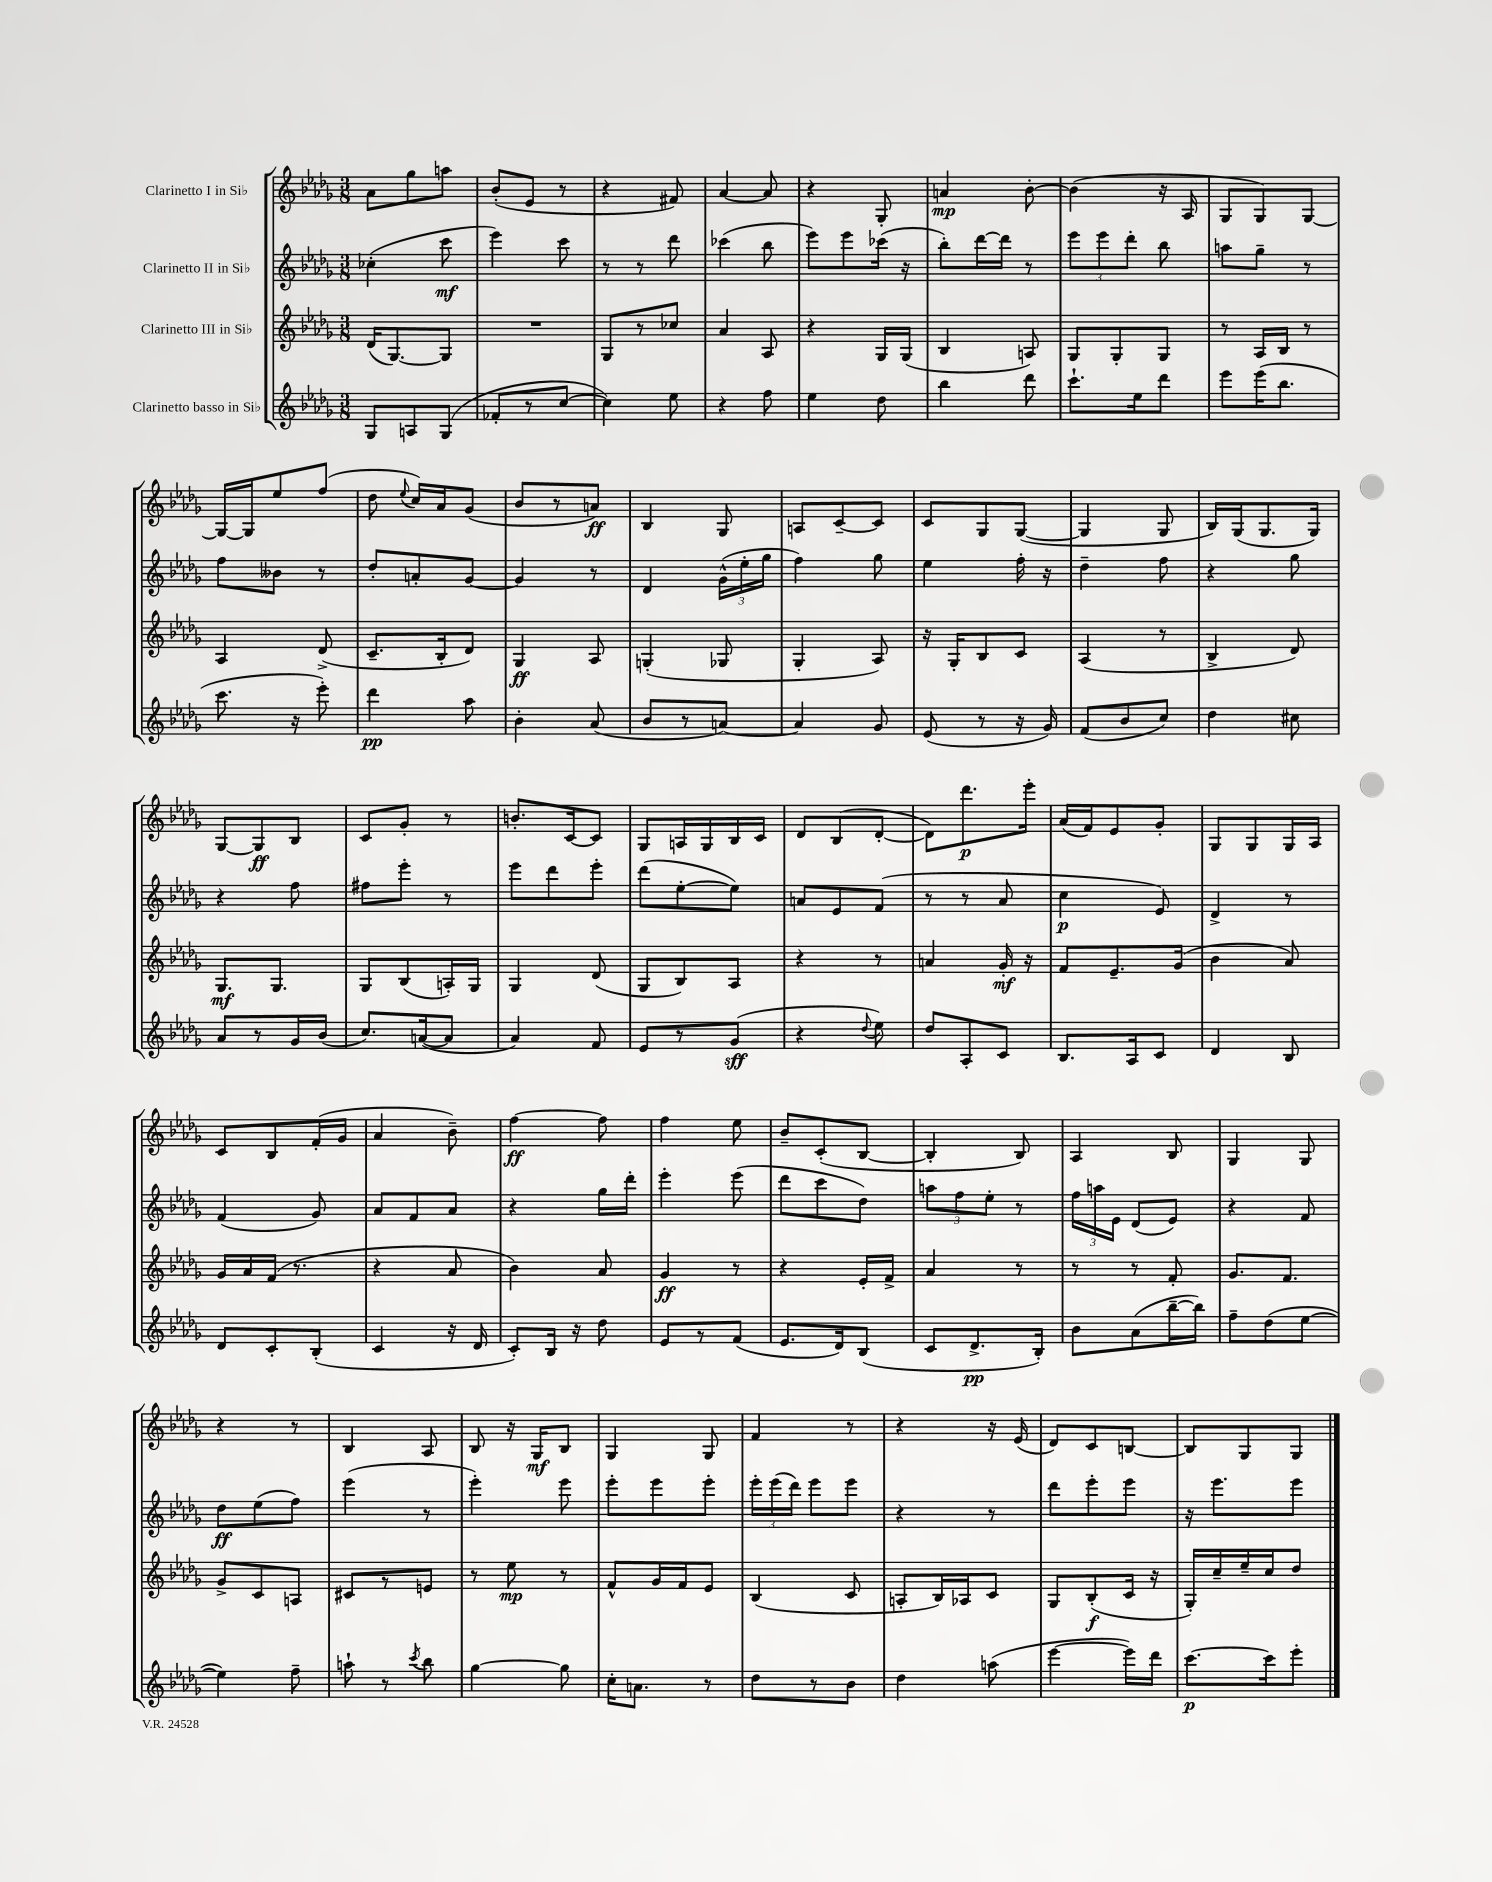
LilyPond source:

<<
\new StaffGroup <<
\new Staff = "s0" \with { instrumentName = "Clarinetto I in Sib" } {
    \clef treble \key des \major \numericTimeSignature \time 3/8
    \autoBeamOff aes'8[ ges''8 a''8] |
    bes'8[-.( ees'8] r8 |
    r4 fis'8) |
    aes'4~ aes'8 |
    r4 ges8-. |
    a'4\mp bes'8~-. |
    bes'4( r16 aes16 |
    ges8[ ges8) ges8]~ |
    ges16[~ ges16 ees''8 f''8]( |
    des''8 \appoggiatura { ees''8 } c''16[) aes'16 ges'8]( |
    bes'8[ r8 a'8]\ff) |
    bes4 ges8 |
    a8[ c'8~-- c'8] |
    c'8[ ges8 ges8]~( |
    ges4 ges8 |
    bes16[) ges16( ges8. ges16]) |
    ges8[~ ges8\ff bes8] |
    c'8[ ges'8]-. r8 |
    b'8.[-. c'16~ c'8] |
    ges8[ a16 ges16 bes16 c'16] |
    des'8[ bes8( des'8]~-. |
    des'8[) des'''8.\p ees'''16]-. |
    aes'16[( f'16) ees'8 ges'8]-. |
    ges8[ ges8 ges16 aes16] |
    c'8[ bes8 f'16-.( ges'16] |
    aes'4 bes'8--) |
    f''4~\ff f''8 |
    f''4 ees''8 |
    bes'8[-- c'8-.( bes8]~ |
    bes4-. bes8) |
    aes4 bes8 |
    ges4 ges8 |
    r4 r8 |
    bes4 aes8 |
    bes8 r16 ges16[\mf bes8] |
    ges4 ges8 |
    f'4 r8 |
    r4 r16 ees'16( |
    des'8[) c'8 b8]~ |
    b8[ ges8 ges8] \bar "|." |
}
\new Staff = "s1" \with { instrumentName = "Clarinetto II in Sib" } {
    \clef treble \key des \major \numericTimeSignature \time 3/8
    \autoBeamOff ces''4-.( c'''8\mf |
    ees'''4) c'''8 |
    r8 r8 des'''8 |
    ces'''4( bes''8 |
    ees'''8[) ees'''8 ces'''16]( r16 |
    bes''8[-.) des'''16~ des'''16] r8 |
    \tuplet 3/2 { ees'''8[ ees'''8 des'''8]-. } bes''8 |
    a''8[ ges''8]-- r8 |
    f''8[ beses'8] r8 |
    des''8[-. a'8-. ges'8]~ |
    ges'4 r8 |
    des'4 \tuplet 3/2 { ges'16[-^( ees''16-. ges''16] } |
    f''4) ges''8 |
    ees''4 f''16-. r16 |
    des''4-- f''8 |
    r4 ges''8 |
    r4 f''8 |
    fis''8[ ees'''8]-. r8 |
    ees'''8[ des'''8 ees'''8]-. |
    des'''8[( ees''8~-. ees''8]) |
    a'8[ ees'8 f'8]( |
    r8 r8 aes'8 |
    c''4\p ees'8) |
    des'4-> r8 |
    f'4( ges'8) |
    aes'8[ f'8 aes'8] |
    r4 ges''16[ des'''16]-. |
    ees'''4-. ees'''8( |
    des'''8[ c'''8 des''8]) |
    \tuplet 3/2 { a''8[ f''8 ees''8]-. } r8 |
    \tuplet 3/2 { f''16[ a''16 ees'16] } des'8[( ees'8]) |
    r4 f'8 |
    des''8[\ff ees''8( f''8]) |
    ees'''4( r8 |
    ees'''4-.) ees'''8 |
    ees'''8[-. ees'''8 ees'''8]-. |
    \tuplet 3/2 { ees'''16[-. ees'''16( des'''16]) } ees'''8[ ees'''8] |
    r4 r8 |
    des'''8[ ees'''8-. ees'''8] |
    r16 ees'''8.[ ees'''8] \bar "|." |
}
\new Staff = "s2" \with { instrumentName = "Clarinetto III in Sib" } {
    \clef treble \key des \major \numericTimeSignature \time 3/8
    \autoBeamOff des'16[( ges8.~) ges8] |
    R4. |
    ges8[ r8 ces''8] |
    aes'4 aes8 |
    r4 ges16[ ges16]( |
    bes4 a8) |
    ges8[ ges8-. ges8] |
    r8 aes16[ bes16] r8 |
    aes4 des'8->( |
    c'8.[-- bes16-. des'8]) |
    ges4\ff aes8 |
    g4-.( ges8 |
    ges4-. aes8) |
    r16 ges16[-. bes8 c'8] |
    aes4( r8 |
    bes4-> des'8) |
    ges8.[\mf ges8.] |
    ges8[ bes8( a16-.) ges16] |
    ges4 des'8( |
    ges8[ bes8) aes8] |
    r4 r8 |
    a'4 ges'16-.\mf r16 |
    f'8[ ees'8.-- ges'16]( |
    bes'4 aes'8) |
    ges'16[ aes'16 f'16]( r8. |
    r4 aes'8 |
    bes'4) aes'8 |
    ges'4\ff r8 |
    r4 ees'16[-. f'16]-> |
    aes'4 r8 |
    r8 r8 f'8-. |
    ges'8.[ f'8.] |
    ges'8[-> c'8 a8] |
    cis'8[ r8 e'8] |
    r8 ees''8\mp r8 |
    f'8[-^ ges'16 f'16 ees'8] |
    bes4( c'8 |
    a8[-. bes16) aes16 c'8] |
    ges8[ bes8-.\f( c'16] r16 |
    ges16[-.) c''16-- ees''16-- c''16 des''8] \bar "|." |
}
\new Staff = "s3" \with { instrumentName = "Clarinetto basso in Sib" } {
    \clef treble \key des \major \numericTimeSignature \time 3/8
    \autoBeamOff ges8[ a8 ges8]( |
    fes'8[-. r8 c''8]~ |
    c''4) ees''8 |
    r4 f''8 |
    ees''4 des''8 |
    bes''4 des'''8 |
    c'''8.[-! ees''16 des'''8] |
    ees'''8[ ees'''16( bes''8.] |
    c'''8. r16 ees'''8-.) |
    des'''4\pp aes''8 |
    bes'4-. aes'8( |
    bes'8[ r8 a'8]~) |
    a'4 ges'8 |
    ees'8( r8 r16 ges'16) |
    f'8[( bes'8 c''8]) |
    des''4 cis''8 |
    aes'8[ r8 ges'16 bes'16]( |
    c''8.[) a'16~( a'8] |
    aes'4) f'8 |
    ees'8[ r8 ges'8]\sff( |
    r4 \appoggiatura { des''8 } ees''8) |
    des''8[ aes8-. c'8] |
    bes8.[ aes16 c'8] |
    des'4 bes8 |
    des'8[ c'8-. bes8]-.( |
    c'4 r16 des'16 |
    c'8[-.) bes16] r16 des''8 |
    ees'8[ r8 f'8]( |
    ees'8.[ des'16) bes8]( |
    c'8[ des'8.->\pp bes16]-.) |
    bes'8[ aes'8( bes''16~-- bes''16]) |
    f''8[-- des''8( ees''8]~ |
    ees''4) f''8-- |
    a''8-! r8 \acciaccatura { c'''8 } bes''8 |
    ges''4~ ges''8 |
    c''16[-. a'8.] r8 |
    des''8[ r8 bes'8] |
    des''4 a''8( |
    ees'''4~ ees'''16[) des'''16] |
    c'''8.[~\p c'''16 ees'''8]-. \bar "|." |
}
>>
>>
\layout { \context { \Score \remove "Bar_number_engraver" } }
